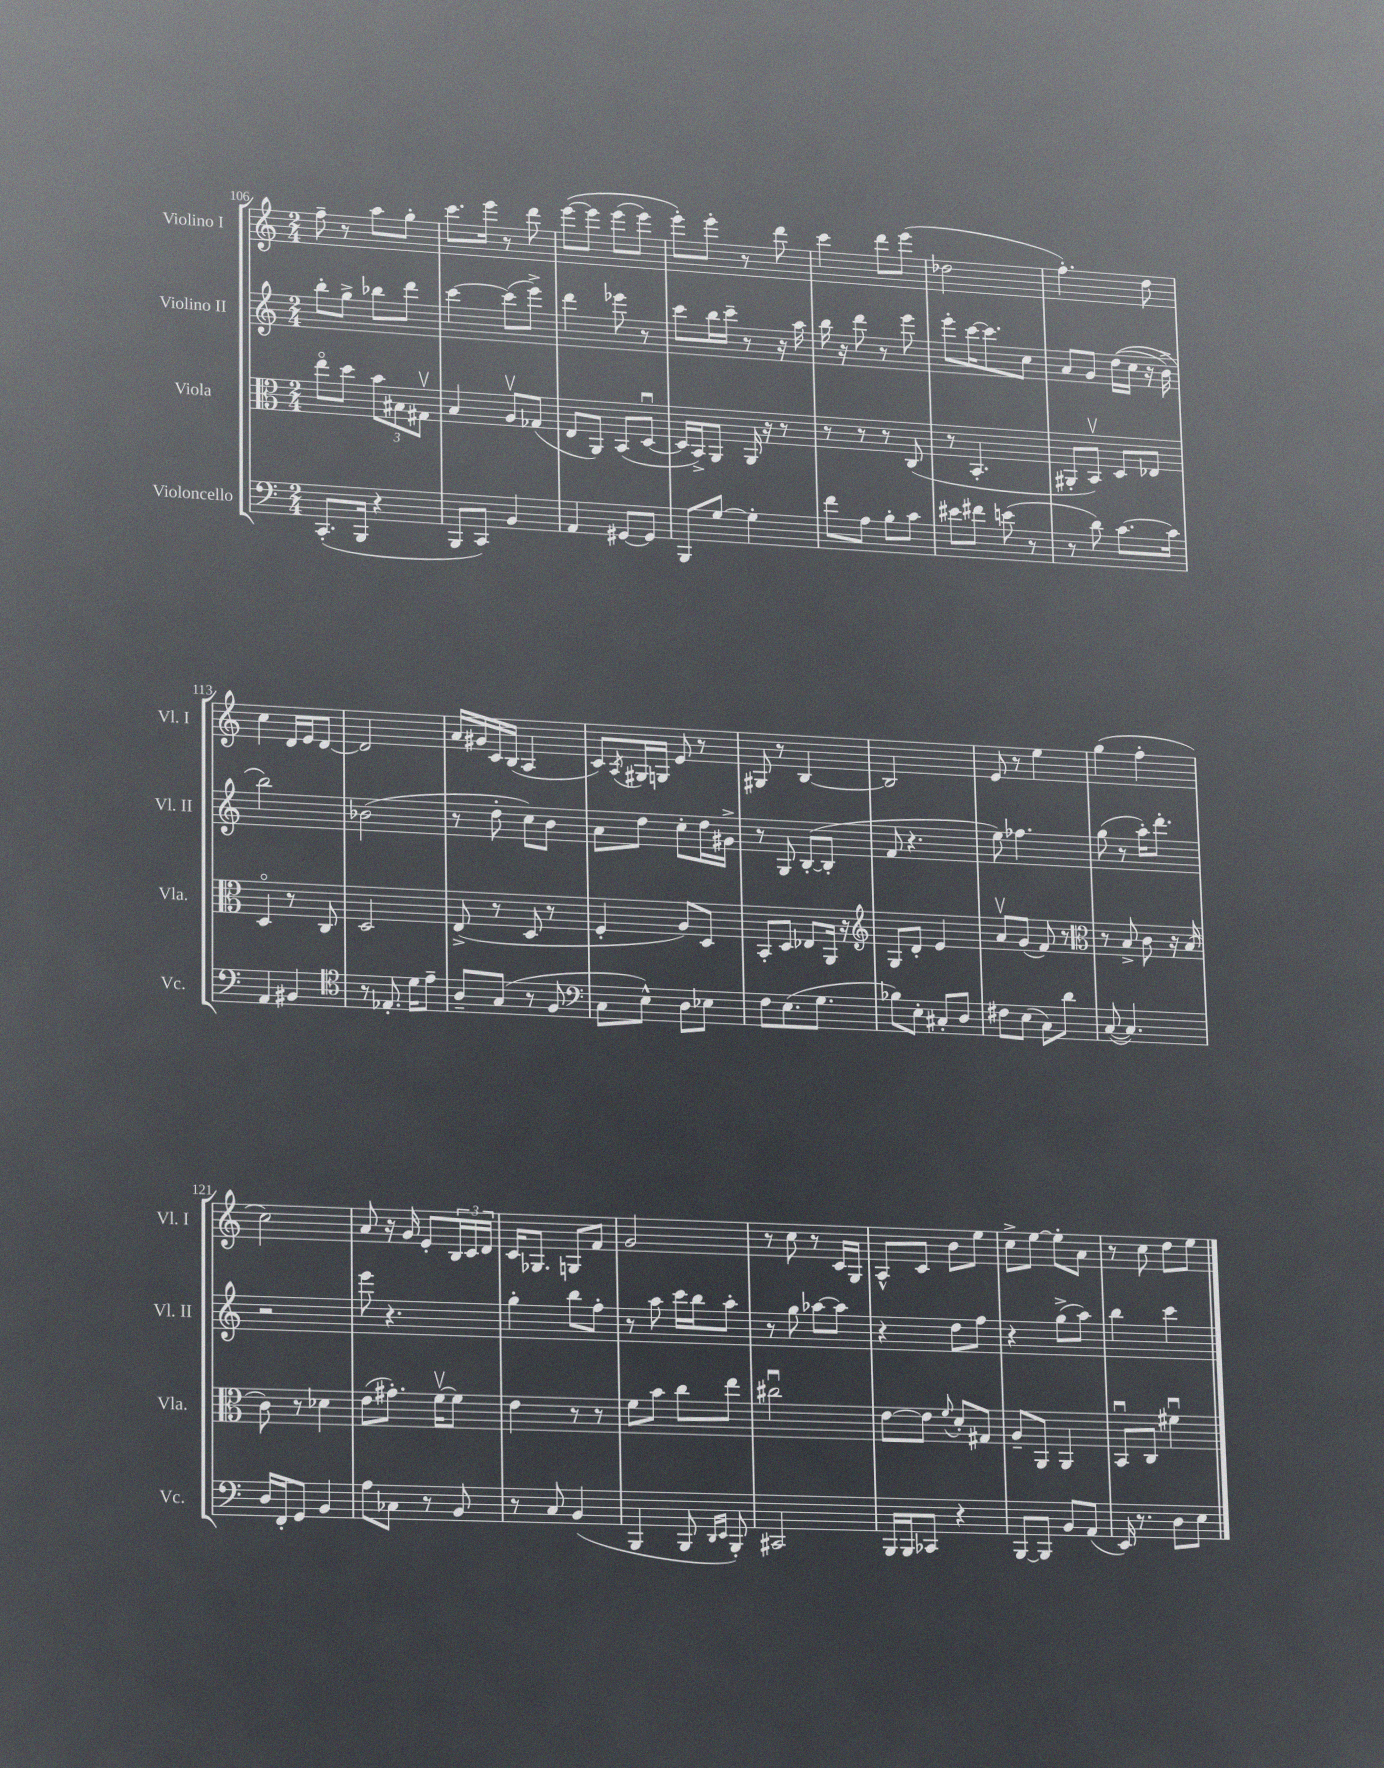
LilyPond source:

<<
\new StaffGroup <<
\new Staff = "s0" \with { instrumentName = "Violino I" shortInstrumentName = "Vl. I" } {
    \clef treble \key c \major \numericTimeSignature \time 2/4
    f''8-- r8 a''8 g''8-. |
    c'''8. e'''16 r8 d'''8 |
    e'''8~\( e'''8 e'''8( e'''8) |
    e'''8-.\) e'''8-. r8 d'''8 |
    c'''4 d'''8 e'''8( |
    des''2 |
    f''4.-.) d''8 |
    c''4 d'16 e'16 d'8~ |
    d'2 |
    a'16 gis'16 c'16 b16( a4 |
    c'8) \acciaccatura { a8 } gis16 g16 e'8 r8 |
    gis8 r8 b4~ |
    b2 |
    e'8 r8 e''4 |
    g''4( f''4-. |
    c''2) |
    a'8 r16 g'16 e'8-. \tuplet 3/2 { b16 c'16 d'16 } |
    c'16 ges8. g8 f'8 |
    g'2 |
    r8 c''8 r8 c'16 g16 |
    a8-^ c'8 b'8 e''8 |
    c''8-> e''8~ e''8-. a'8 |
    r8 c''8 d''8 e''8 \bar "|." |
}
\new Staff = "s1" \with { instrumentName = "Violino II" shortInstrumentName = "Vl. II" } {
    \clef treble \key c \major \numericTimeSignature \time 2/4
    b''8-. g''8-> bes''8 d'''8 |
    c'''4~ c'''8( e'''8->) |
    d'''4 ees'''8 r8 |
    c'''8 b''16 c'''16-- r8 r16 a''16 |
    b''16 r16 d'''8 r8 e'''8 |
    e'''8-. c'''16~ c'''8. c''8 |
    a'8 g'8 d''16(\( c''16 r16 b'16->) |
    b''2\) |
    bes'2( |
    r8 d''8-. c''8) b'8 |
    a'8 d''8 c''8-. d''16 gis'16-> |
    r8 g8 b8~-.( b8-. |
    f'8 r4. |
    e''8) fes''4. |
    g''8( r8 a''16-.) d'''8.-. |
    r2 |
    e'''8 r4. |
    g''4-. b''8 f''8-. |
    r8 a''8 c'''16 b''16 a''8-. |
    r8 g''8 aes''8~ aes''8 |
    r4 d''8 f''8 |
    r4 g''8->( a''8) |
    b''4 c'''4 \bar "|." |
}
\new Staff = "s2" \with { instrumentName = "Viola" shortInstrumentName = "Vla." } {
    \clef alto \key c \major \numericTimeSignature \time 2/4
    e''8\flageolet d''8 \tuplet 3/2 { b'8 bis8 gis8\upbow } |
    b4 a8\upbow ges8( |
    e8 a,8) b,8( d8~\downbow |
    d16 b,16->) a,8 a,16 r16 r8 |
    r8 r8 r8 c8( |
    r8 b,4.-. |
    ais,8-. b,8\upbow) d8 ees8 |
    d4\flageolet r8 c8 |
    d2 |
    e8->( r8 d8 r8 |
    f4-. a8) d8 |
    b,8-. d8 ees8 a,16 r16 |
    \clef treble g8 d'8-. e'4 |
    a'8\upbow g'8( f'8) r8 |
    \clef alto r8 b8-> c'8 r16 b16( |
    c'8) r8 des'4 |
    e'8( gis'8.-.) f'16~\upbow f'8 |
    e'4 r8 r8 |
    f'8 b'8 c''8 e''8 |
    cis''2\downbow |
    e'8~ e'8 \appoggiatura { f'8 } d'8-. gis8 |
    a8-- a,8 a,4 |
    b,8\downbow c8 fis'4\downbow \bar "|." |
}
\new Staff = "s3" \with { instrumentName = "Violoncello" shortInstrumentName = "Vc." } {
    \clef bass \key c \major \numericTimeSignature \time 2/4
    c,8.-.( b,,16 r4 |
    b,,8 c,8) b,4 |
    a,4 gis,8~ gis,8 |
    b,,8 g8~ g4-. |
    f'8 a8 b8-. c'8 |
    eis'8 fis'8 e'8( r8 |
    r8 d'8) c'8.~ c'16 |
    a,4 bis,4 |
    \clef tenor r8 ees8.-. d'16 e'8-- |
    a8-- g8( r8 f8 |
    \clef bass c8 e8-^) d8 ees8 |
    f8 e8.( g8. |
    bes8) e8-. cis8-. d8 |
    fis8 e8( c8) d'8 |
    c8~( c4.) |
    d16 f,16-. g,8 b,4 |
    a8 ces8 r8 b,8 |
    r8 c8 b,4( |
    b,,4 b,,8 \grace { d,16 e,16 } b,,8-.) |
    cis,2 |
    b,,16 b,,16 ces,8 r4 |
    b,,8~ b,,8 b,8 a,8( |
    e,16) r8. d8 e8 \bar "|." |
}
>>
>>
\layout { \context { \Score currentBarNumber = #106 } }
